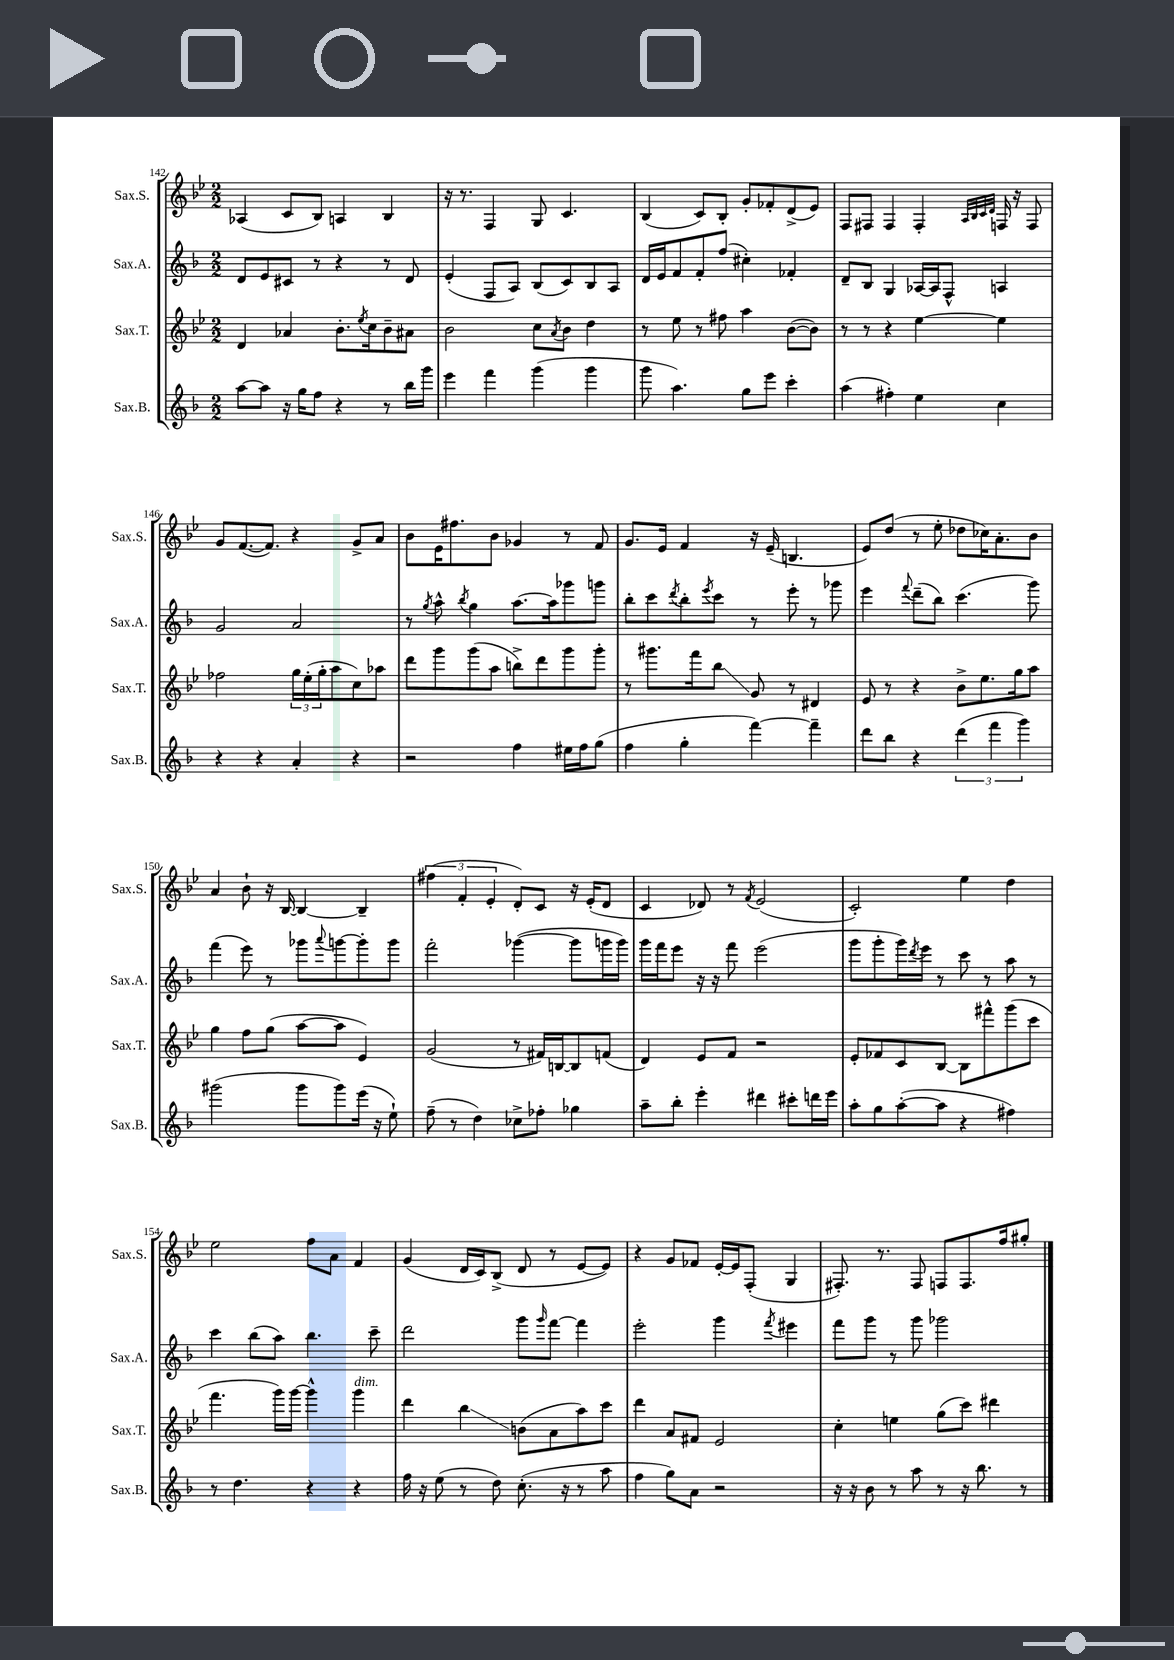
<<
\new StaffGroup <<
\new Staff = "s0" \with { instrumentName = "Sax.S." shortInstrumentName = "Sax.S." } {
    \clef treble \key bes \major \numericTimeSignature \time 2/2
    aes4( c'8 bes8) a4 bes4 |
    r16 r8. f4 g8 c'4. |
    bes4( c'8) bes8-. g'8-. fes'8-. d'8->( ees'8) |
    f8 fis8 fis4 fis4-. \grace { a32 bes32 c'32 d'32 } f16 r16 f8 |
    g'8 f'8.~( f'8.) r4 g'8-> a'8 |
    bes'8 ees'16 fis''8. bes'8 ges'4 r8 f'8 |
    g'8. ees'16 f'4 r16 ees'16--( b4. |
    ees'8) d''8( r8 ees''8-. des''8 ces''16) a'8.-. bes'8 |
    a'4 bes'8-! r16 bes16~ bes4~ bes4-- |
    \tuplet 3/2 { fis''4( f'4-. ees'4-. } d'8-.) c'8 r16 ees'16-.( d'8 |
    c'4 des'8) r8 \acciaccatura { f'8 } ees'2( |
    c'2-.) ees''4 d''4 |
    ees''2 f''8 a'8 f'4 |
    g'4( d'16 c'16) bes8->( d'8 r8 ees'8~ ees'8) |
    r4 g'8 fes'8 ees'16~-. ees'16 f8-.( g4 |
    fis8.-.) r8. fis8 f8 f8. f''16 gis''8-. \bar "|." |
}
\new Staff = "s1" \with { instrumentName = "Sax.A." shortInstrumentName = "Sax.A." } {
    \clef treble \key f \major \numericTimeSignature \time 2/2
    d'8 e'8 cis'8 r8 r4 r8 d'8 |
    e'4-.( f8 a8) bes8( c'8) bes8 a8 |
    d'16 e'16 f'8 f'8-. f''8( cis''4-.) fes'4-. |
    d'8-- bes8 g4 aes16~ aes16 f8-^ a4 |
    g'2 a'2 |
    r8 \acciaccatura { g''8 } a''8-^ \acciaccatura { bes''8 } g''4 a''8.~ a''16 ges'''8 g'''8 |
    bes''8-. c'''8 \acciaccatura { d'''8 } bes''8-. \acciaccatura { e'''8 } c'''8 r8 e'''8-. r8 ges'''8 |
    e'''4 \appoggiatura { f'''8 } d'''8--( bes''8) c'''4.( g'''8) |
    f'''4( e'''8) r8 ges'''8 \appoggiatura { a'''8 } g'''8~ g'''8-. g'''8 |
    f'''2-. ges'''4~( ges'''8 g'''16 g'''16) |
    g'''16 f'''16 e'''8 r16 r16 f'''8 e'''2( |
    g'''8 g'''8-. g'''16) \acciaccatura { d'''8 } e'''16 r8 c'''8 r8 a''8 r8 |
    c'''4 bes''8( a''8) bes''4. c'''8-- |
    d'''2 g'''8 \grace { g'''16 } f'''8~ f'''4 |
    e'''2-. g'''4 \acciaccatura { f'''8 } eis'''4 |
    f'''8 g'''8 r8 g'''8 ges'''2 \bar "|." |
}
\new Staff = "s2" \with { instrumentName = "Sax.T." shortInstrumentName = "Sax.T." } {
    \clef treble \key bes \major \numericTimeSignature \time 2/2
    d'4 aes'4 bes'8.-. \acciaccatura { ees''8 } c''16 bes'8-- ais'8 |
    bes'2 c''8 \acciaccatura { a'8 } bes'8 d''4 |
    r8 ees''8 r8 fis''8 a''4 bes'8~( bes'8) |
    r8 r8 r4 ees''4~ ees''4 |
    fes''2 \tuplet 3/2 { g''16 ees''16-.( g''16-. } a''8 c''8) aes''8 |
    d'''8 g'''8 g'''8( a''8 b''8->) d'''8 g'''8 g'''8-. |
    r8 gis'''8. f'''16 bes''8\glissando g'8 r8 dis'4 |
    ees'8 r8 r4 bes'8-> ees''8. g''16 a''8 |
    g''4 f''8 g''8( a''8~ a''8 ees'4) |
    g'2( r8 fis'16) b16~ b8 f'8( |
    d'4) ees'8 f'8 r2 |
    ees'8-. fes'8 c'8 bes8~ bes8 fis'''8-^ g'''8( c'''8 |
    f'''4. g'''16) g'''16~ g'''4-^ g'''4^\markup { \italic "dim." } |
    d'''4 bes''4\glissando b'8( a'8 a''8) c'''8 |
    d'''4 a'8 fis'8 ees'2 |
    c''4-. e''4 g''8( c'''8) dis'''4 \bar "|." |
}
\new Staff = "s3" \with { instrumentName = "Sax.B." shortInstrumentName = "Sax.B." } {
    \clef treble \key f \major \numericTimeSignature \time 2/2
    a''8~ a''8 r16 g''16 f''8 r4 r8 bes''16 g'''16 |
    e'''4 f'''4 g'''4( g'''4 |
    g'''8 a''4.) g''8 e'''8 c'''4-. |
    a''4( fis''4-.) e''4 c''4 |
    r4 r4 a'4-. r4 |
    r2 f''4 eis''16 f''16 g''8( |
    f''4 g''4-. f'''4~) f'''4-- |
    d'''8 bes''8 r4 \tuplet 3/2 { d'''4( f'''4 g'''4) } |
    gis'''2( gis'''8 gis'''8) e'''16( r16 e''8-!) |
    f''8--( r8 d''4) ces''8-> fes''8-. ges''4 |
    a''8-- bes''8-. e'''4-. dis'''4 cis'''8-. d'''16 e'''16 |
    a''8-. g''8 a''8~-.( a''8 r4 fis''4) |
    r8 d''4. r4 r4 |
    f''16 r16 e''8( r8 d''8) c''8.-.( r16 r8 a''8 |
    f''4 g''8) a'8 r2 |
    r16 r16 bes'8 r8 a''8 r8 r16 bes''8. r8 \bar "|." |
}
>>
>>
\layout { \context { \Score currentBarNumber = #142 } }
